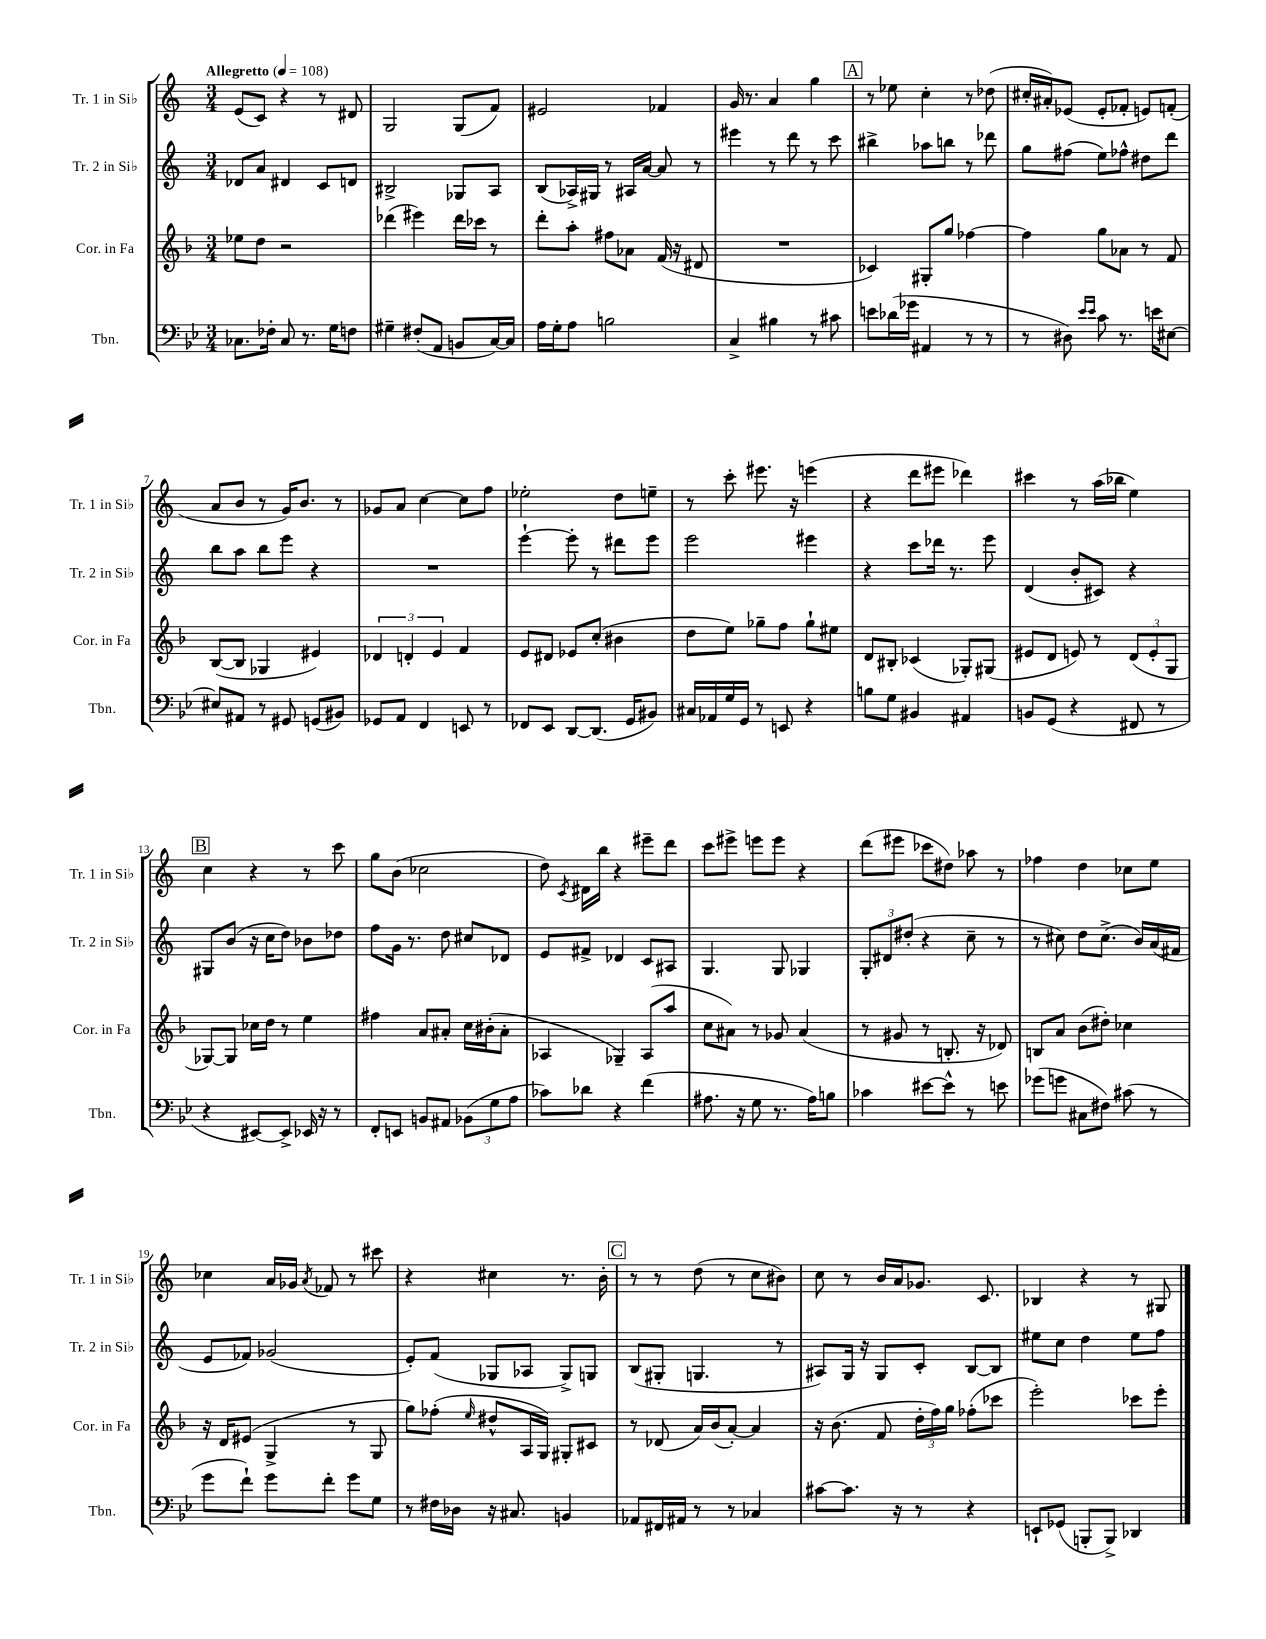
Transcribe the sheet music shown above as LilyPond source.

<<
\new StaffGroup <<
\new Staff = "s0" \with { instrumentName = "Tr. 1 in Sib" shortInstrumentName = "Tr. 1 in Sib" } {
    \clef treble \key c \major \numericTimeSignature \time 3/4 \tempo "Allegretto" 4 = 108
    \autoBeamOff e'8[( c'8]) r4 r8 dis'8 |
    g2 g8[( f'8]) |
    eis'2 fes'4 |
    g'16 r8. a'4 g''4 |
    \mark \markup { \box "A" } r8 ees''8 c''4-. r8 des''8( |
    cis''16[-. ais'16-.) ees'8]( ees'8[-. fes'8]-. e'8[) f'8]-.( |
    a'8[ b'8] r8 g'16[) b'8.] r8 |
    ges'8[ a'8] c''4~ c''8[ f''8] |
    ees''2-. d''8[ e''8]-- |
    r8 c'''8-. eis'''8. r16 e'''4( |
    r4 d'''8[ eis'''8] des'''4) |
    cis'''4 r8 a''16[( bes''16] e''4) |
    \mark \markup { \box "B" } c''4 r4 r8 c'''8 |
    g''8[ b'8]( ces''2 |
    d''8) \acciaccatura { c'8 } dis'16[ b''16] r4 eis'''8[-- d'''8] |
    c'''8[ eis'''8]-> e'''8[ e'''8] r4 |
    d'''8[( eis'''8] ces'''8[ dis''8]) aes''8 r8 |
    fes''4 d''4 ces''8[ e''8] |
    ces''4 a'16[ ges'16] \acciaccatura { a'8 } fes'8 r8 cis'''8 |
    r4 cis''4 r8. b'16-. |
    \mark \markup { \box "C" } r8 r8 d''8( r8 c''8[ bis'8]) |
    c''8 r8 b'16[ a'16 ges'8.] c'8. |
    bes4 r4 r8 gis8 \bar "|." |
}
\new Staff = "s1" \with { instrumentName = "Tr. 2 in Sib" shortInstrumentName = "Tr. 2 in Sib" } {
    \clef treble \key c \major \numericTimeSignature \time 3/4
    \autoBeamOff des'8[ a'8] dis'4 c'8[ d'8] |
    bis2-> ges8[ a8] |
    b8[( aes16->) gis16] r8 ais16[ a'16]~ a'8 r8 |
    eis'''4 r8 d'''8 r8 c'''8 |
    \mark \markup { \box "A" } bis''4-> aes''8[ b''8] r8 des'''8 |
    g''8[ fis''8]( e''8[) fes''8]-^ dis''8[ d'''8] |
    b''8[ a''8] b''8[ e'''8] r4 |
    R2. |
    e'''4~-! e'''8-. r8 dis'''8[ e'''8] |
    e'''2 eis'''4 |
    r4 c'''8[ des'''16] r8. e'''8 |
    d'4( b'8[-. cis'8]) r4 |
    \mark \markup { \box "B" } gis8[ b'8]( r16 c''16[ d''8]) bes'8[ des''8] |
    f''8[ g'16] r8. d''8 cis''8[ des'8] |
    e'8[ fis'8]-> des'4 c'8[ ais8] |
    g4. g8 ges4 |
    \tuplet 3/2 { g8[-. dis'8 dis''8]-.( } r4 c''8-- r8 |
    r8 cis''8) d''8[ cis''8.]->( b'16[) a'16( fis'16] |
    e'8[ fes'8]) ges'2( |
    e'8[-.) f'8]( ges8[ aes8] ges8[->) g8] |
    \mark \markup { \box "C" } b8[( gis8]-. g4. r8 |
    ais8[) g16] r16 g8[ c'8]-. b8[~ b8] |
    eis''8[ c''8] d''4 eis''8[ f''8] \bar "|." |
}
\new Staff = "s2" \with { instrumentName = "Cor. in Fa" shortInstrumentName = "Cor. in Fa" } {
    \clef treble \key f \major \numericTimeSignature \time 3/4
    \autoBeamOff ees''8[ d''8] r2 |
    des'''4( eis'''4) des'''16[ ces'''16] r8 |
    d'''8[-. a''8]-. fis''8[ aes'8] f'16( r16 dis'8 |
    R2. |
    \mark \markup { \box "A" } ces'4) gis8[-. g''8] fes''4~ |
    fes''4 g''8[ aes'8] r8 f'8 |
    bes8[~( bes8] ges4 eis'4) |
    \tuplet 3/2 { des'4 d'4-. e'4 } f'4 |
    e'8[ dis'8] ees'8[ c''8]-.( bis'4 |
    d''8[ e''8]) ges''8[-- f''8] ges''8[-! eis''8] |
    d'8[ bis8]-. ces'4( ges8[-.) gis8]( |
    eis'8[ d'8] e'8) r8 \tuplet 3/2 { d'8[( e'8-. g8] } |
    \mark \markup { \box "B" } ges8[~) ges8] ces''16[ d''16] r8 e''4 |
    fis''4 a'8[ ais'8]-. c''16[ bis'16-.( ais'8]-. |
    aes4 ges4--) aes8[( a''8] |
    c''8[ ais'8]) r8 ges'8 ais'4( |
    r8 gis'8 r8 b8.-. r16 des'8) |
    b8[ a'8] bes'8[( dis''8]-.) ces''4 |
    r16 d'16[ eis'8]( g4-> r8 g8 |
    g''8[) fes''8]-.( \grace { e''16 } dis''8[-^ a16 g16]) gis8[-. cis'8] |
    \mark \markup { \box "C" } r8 des'8( a'16[) bes'16( a'8]~-.) a'4 |
    r16 bes'8.( f'8 \tuplet 3/2 { d''16[-. f''16) g''16] } fes''8[-.( ces'''8] |
    e'''2-.) ces'''8[ e'''8]-. \bar "|." |
}
\new Staff = "s3" \with { instrumentName = "Tbn." shortInstrumentName = "Tbn." } {
    \clef bass \key bes \major \numericTimeSignature \time 3/4
    \autoBeamOff ces8.[ fes16]-. ces8 r8. g16[ f8] |
    gis4-- fis8[-.( a,8] b,8[ c16~) c16] |
    a16[ g16-. a8] b2 |
    c4-> bis4 r8 cis'8 |
    \mark \markup { \box "A" } e'8[ des'16( ges'16] ais,4 r8 r8 |
    r8 dis8) \grace { ees'16[ ees'16] } c'8 r8. e'16[ eis8]~ |
    eis8[ ais,8] r8 gis,8 g,8[( bis,8]) |
    ges,8[ a,8] f,4 e,8 r8 |
    fes,8[ ees,8] d,8[~ d,8.]( g,16[ bis,8]) |
    cis16[ aes,16 g16 g,16] r8 e,8 r4 |
    b8[ g8] bis,4 ais,4 |
    b,8[ g,8]( r4 fis,8 r8 |
    \mark \markup { \box "B" } r4 eis,8[~) eis,8]-> ees,16 r16 r8 |
    f,8[-. e,8] b,8[ ais,8] \tuplet 3/2 { bes,8[( g8 a8] } |
    ces'8[) des'8] r4 f'4( |
    ais8. r16 g8 r8. ais16[) b8] |
    ces'4 eis'8[~ eis'8]-^ r8 e'8 |
    ges'8[( g'8] cis8[ fis8]) cis'8( r8 |
    g'8[ f'8]-!) g'8[ f'8]-. g'8[ g8] |
    r8 fis16[ des16] r16 cis8. b,4 |
    \mark \markup { \box "C" } aes,8[ fis,16 ais,16] r8 r8 ces4 |
    cis'8[~ cis'8.] r16 r8 r4 |
    e,8[-! ges,8]( b,,8[-. b,,8]->) des,4 \bar "|." |
}
>>
>>
